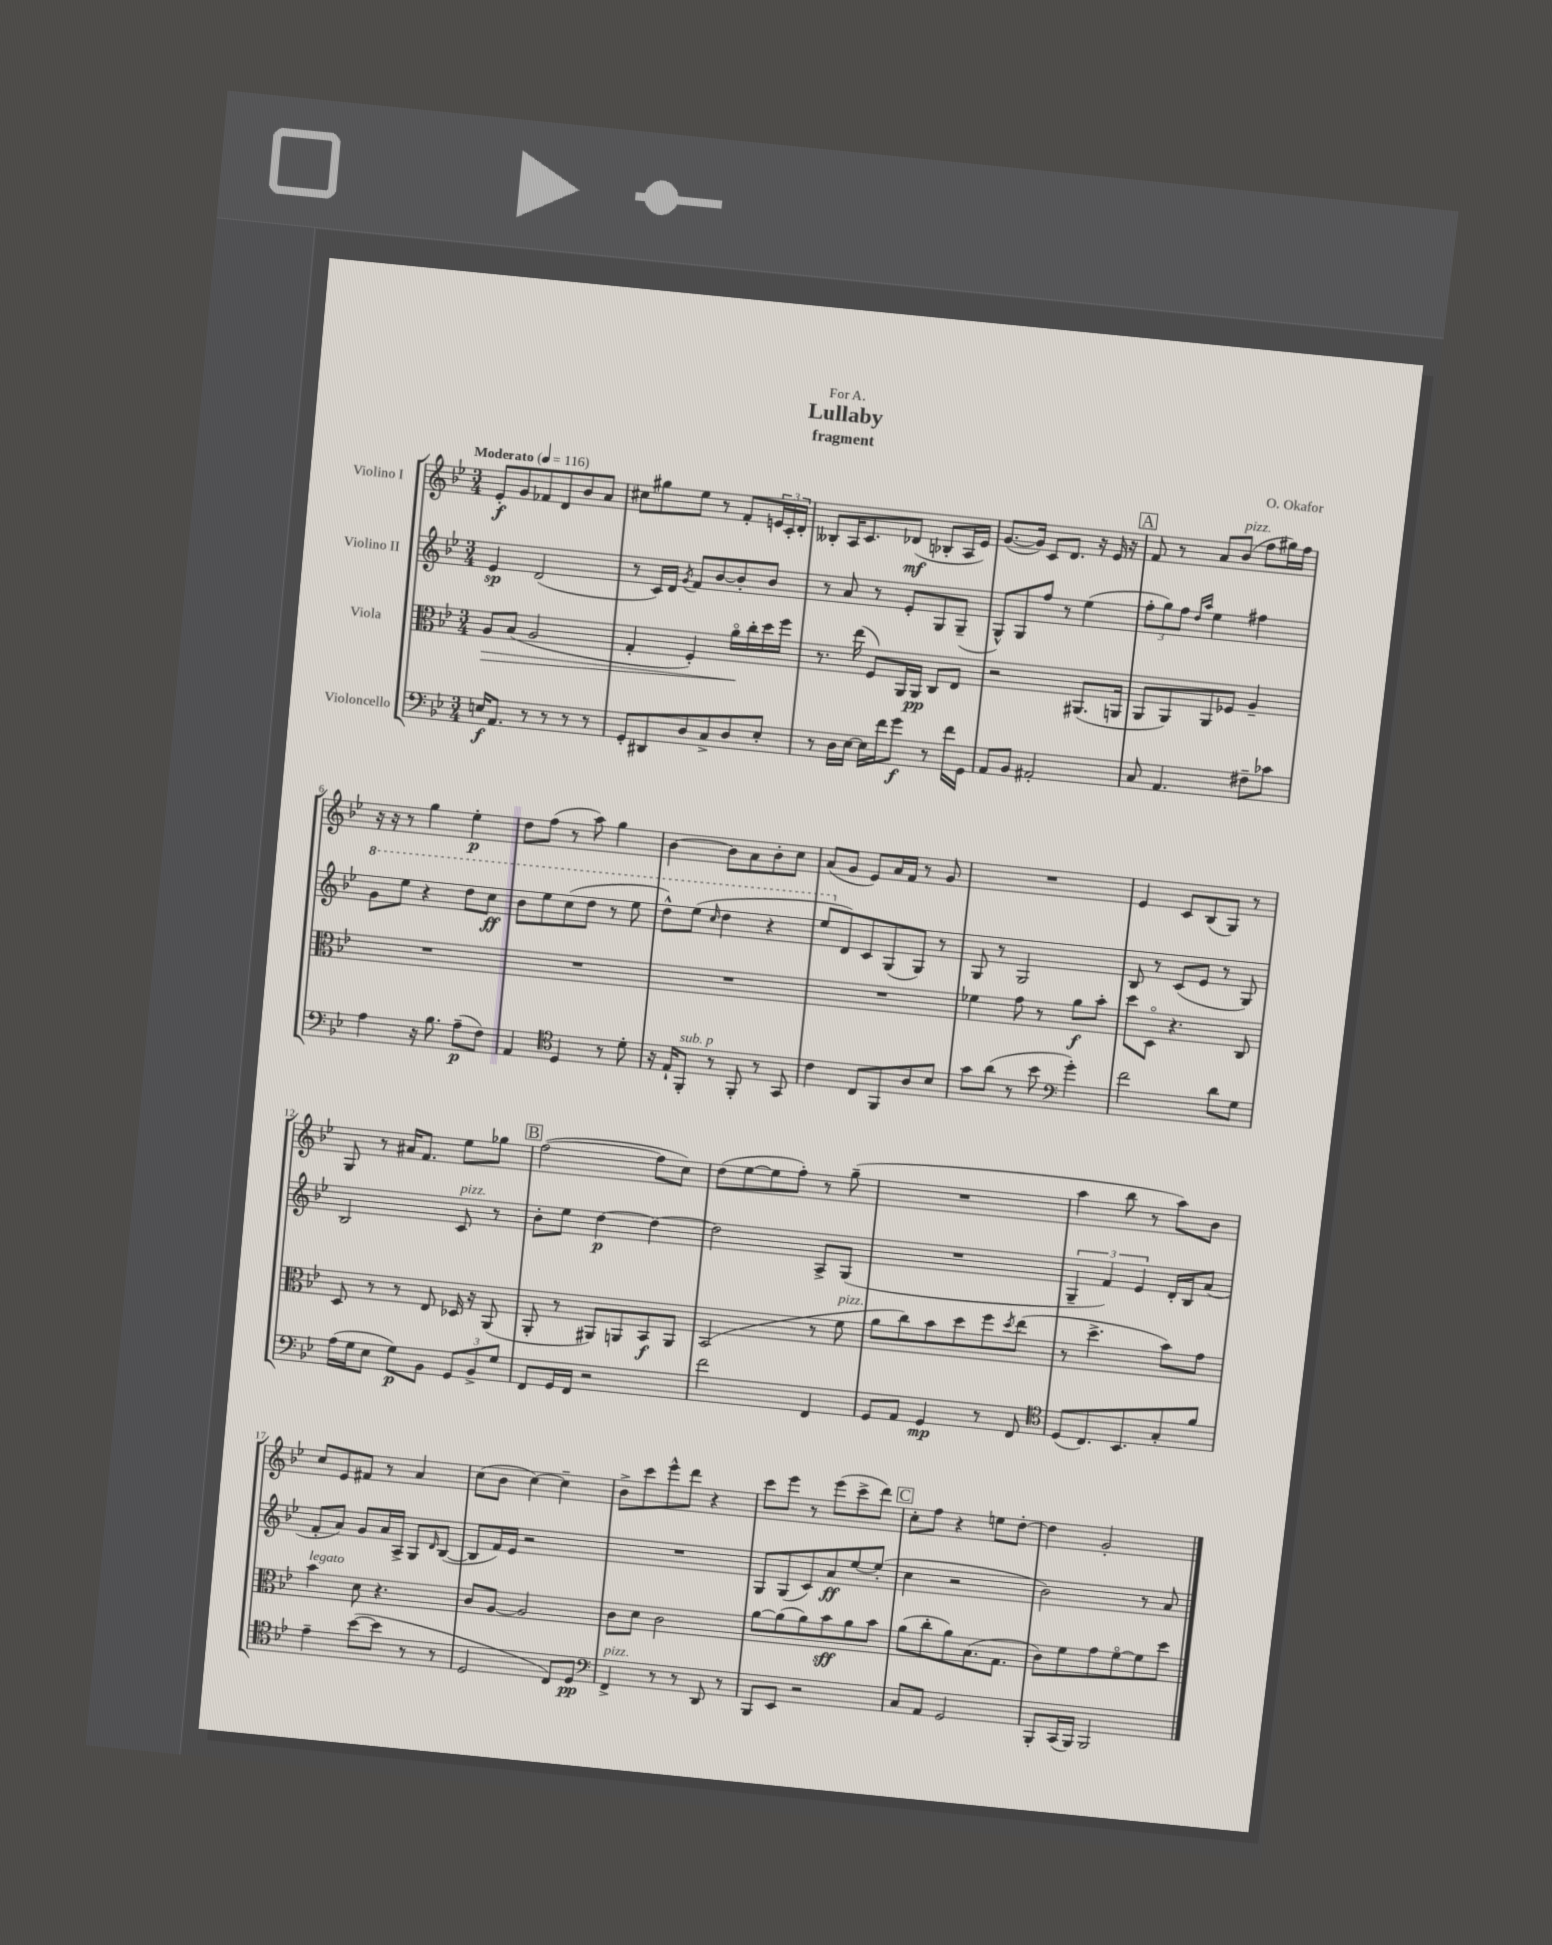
\header { title = "Lullaby" composer = "O. Okafor" subtitle = "fragment" dedication = "For A." }
<<
\new StaffGroup <<
\new Staff = "s0" \with { instrumentName = "Violino I" } {
    \clef treble \key bes \major \numericTimeSignature \time 3/4 \tempo "Moderato" 4 = 116
    ees'8-.\f g'8 fes'8 d'8 bes'8 a'8 |
    cis''8 gis''8 ees''8 r8 f'8-. \tuplet 3/2 { e'16 c'16-. d'16-. } |
    beses8-. a16 c'8. des'8\mf( bes8-. a16 ees'16) |
    g'8.~( g'16) c'8 d'8. r16 ees'16 r16 |
    \mark \markup { \box "A" } f'8 r8 a'8 bes'8^\markup { \italic "pizz." }( f''8 gis''16) f''16 |
    r16 r16 r8 g''4 ees''4-.\p |
    d''8 f''8( r8 a''8) g''4 |
    bes'4~ bes'8 a'8 bes'8-. c''8 |
    a'8( g'8 ees'8) a'16 f'16 r8 g'8 |
    R2. |
    ees'4 c'8 bes8( g8) r8 |
    g8 r8 ais'16 f'8. ees''8 ges''8 |
    \mark \markup { \box "B" } f''2~( f''8 c''8) |
    d''8( ees''8~ ees''8 f''8-.) r8 g''8--( |
    R2. |
    a''4 bes''8 r8 a''8) bes'8 |
    c''8 ees'8 fis'8 r8 a'4 |
    c''8( bes'8 c''4~) c''4-- |
    bes'8-> c'''8 ees'''8-^ d'''8 r4 |
    c'''8 ees'''8 r8 ees'''8( c'''8-> d'''8) |
    \mark \markup { \box "C" } c''8-. f''8 r4 e''8 d''8~-. |
    d''4 g'2-. \bar "|." |
}
\new Staff = "s1" \with { instrumentName = "Violino II" } {
    \clef treble \key bes \major \numericTimeSignature \time 3/4
    ees'4\sp d'2( |
    r8 c'16) d'16 \acciaccatura { g'8 } f'8 bes'8~ bes'8-. bes'8 |
    r8 a'8 r8 ees'8-. g8 g8--( |
    g8-^) g8 f''8 r8 ees''4( |
    \mark \markup { \box "A" } \tuplet 3/2 { f''8-. g''8) f''8 } \grace { d''16 a''16 } ees''4 fis''4 |
    \ottava #1 g''8 ees'''8 r4 d'''8 c'''8\ff |
    bes''8 ees'''8 c'''8( d'''8 r8 ees'''8 |
    d'''8-^) ees'''8( \grace { c'''16 } d'''4 r4 |
    ees'''8 \ottava #0 d'8) c'8 g8( g8) r8 |
    g8 r8 g2 |
    bes8 r8 c'8( ees'8 r8 g8) |
    bes2 c'8^\markup { \italic "pizz." } r8 |
    \mark \markup { \box "B" } bes'8-. ees''8 d''4~\p d''4~ |
    d''2 a8-> g8( |
    R2. |
    \tuplet 3/2 { g4-- f'4) ees'4 } d'16-. bes16 a'8( |
    f'8-. a'8) g'8 a'16 a16-> g8 \grace { d'16 } bes8~( |
    bes8 f'16) ees'16 r2 |
    R2. |
    g8 g8( c'8) a'8\ff ees''8~ ees''8-.( |
    \mark \markup { \box "C" } c''4 r2 |
    bes'2) r8 a'8 \bar "|." |
}
\new Staff = "s2" \with { instrumentName = "Viola" } {
    \clef alto \key bes \major \numericTimeSignature \time 3/4
    a8\> bes8( a2 |
    g4-. f4-.) a'16\flageolet\! c''16-. d''16 f''16 |
    r8. ees''16( f8) a,16 a,16\pp c8 ees8 |
    r2 ais,8.( a,16 |
    \mark \markup { \box "A" } a,8 a,8) a,8 fes8 a4-- |
    R2. |
    R2. |
    R2. |
    R2. |
    fes'4 g'8 r8 a'8\f bes'8-. |
    d''8 d8\flageolet r4. c8 |
    d8 r8 r8 ees8 des16 r16 a,8( |
    \mark \markup { \box "B" } a,8-. r8 ais,8) a,8 bes,8\f a,8 |
    bes,2( r8 f'8^\markup { \italic "pizz." } |
    a'8 c''8) bes'8 d''8 f''8 \acciaccatura { d''8 } ees''8( |
    r8 d''4.-> bes'8) g'8 |
    bes'4^\markup { \italic "legato" } d'8 r4. |
    c'8 a8~ a2 |
    c'8 d'8 c'2 |
    a'8~ a'8( a'8) bes'8\sff a'8 bes'8 |
    \mark \markup { \box "C" } a'8( c''8-. a'8) bes8.( g8. |
    c'8) f'8 g'8 f'8~\flageolet f'8 d''8 \bar "|." |
}
\new Staff = "s3" \with { instrumentName = "Violoncello" } {
    \clef bass \key bes \major \numericTimeSignature \time 3/4
    e16\f a,8. r8 r8 r8 r8 |
    g,8-. dis,8 d8 c8-> d8 ees8-. |
    r8 d16 ees16~ ees16 f'16 g'8\f r8 f'16 g,16 |
    a,8 bes,8 ais,2-. |
    \mark \markup { \box "A" } c8 a,4. fis8-- ces'8 |
    a4 r16 bes8. a8--\p( f8) |
    a,4 \clef tenor d4 r8 d'8-. |
    r16 ees16-! f,8-.^\markup { \italic "sub. p" } r8 f,8-. r8 g,8 |
    c'4 c8 f,8 a8 bes8 |
    g'8 a'8( r8 bes'8 \clef bass g'4-.) |
    f'2 d'8 g8 |
    a16( g16 ees8 g8\p) bes,8 \tuplet 3/2 { g,8 bes,8-> g8 } |
    \mark \markup { \box "B" } f,8 g,16 f,16 r2 |
    f'2 f,4 |
    g,8 a,8 g,4\mp r8 f,8 |
    \clef tenor d8( c8.) bes,8. g8-. f'8 |
    ees'4-- bes'8~( bes'8 r8 r8 |
    d2 c8) d8\pp |
    \clef bass f,4->^\markup { \italic "pizz." } r8 r8 d,8 r8 |
    bes,,8 ees,8 r2 |
    \mark \markup { \box "C" } c8 a,8 g,2 |
    bes,,8-. c,16( bes,,16) bes,,2 \bar "|." |
}
>>
>>
